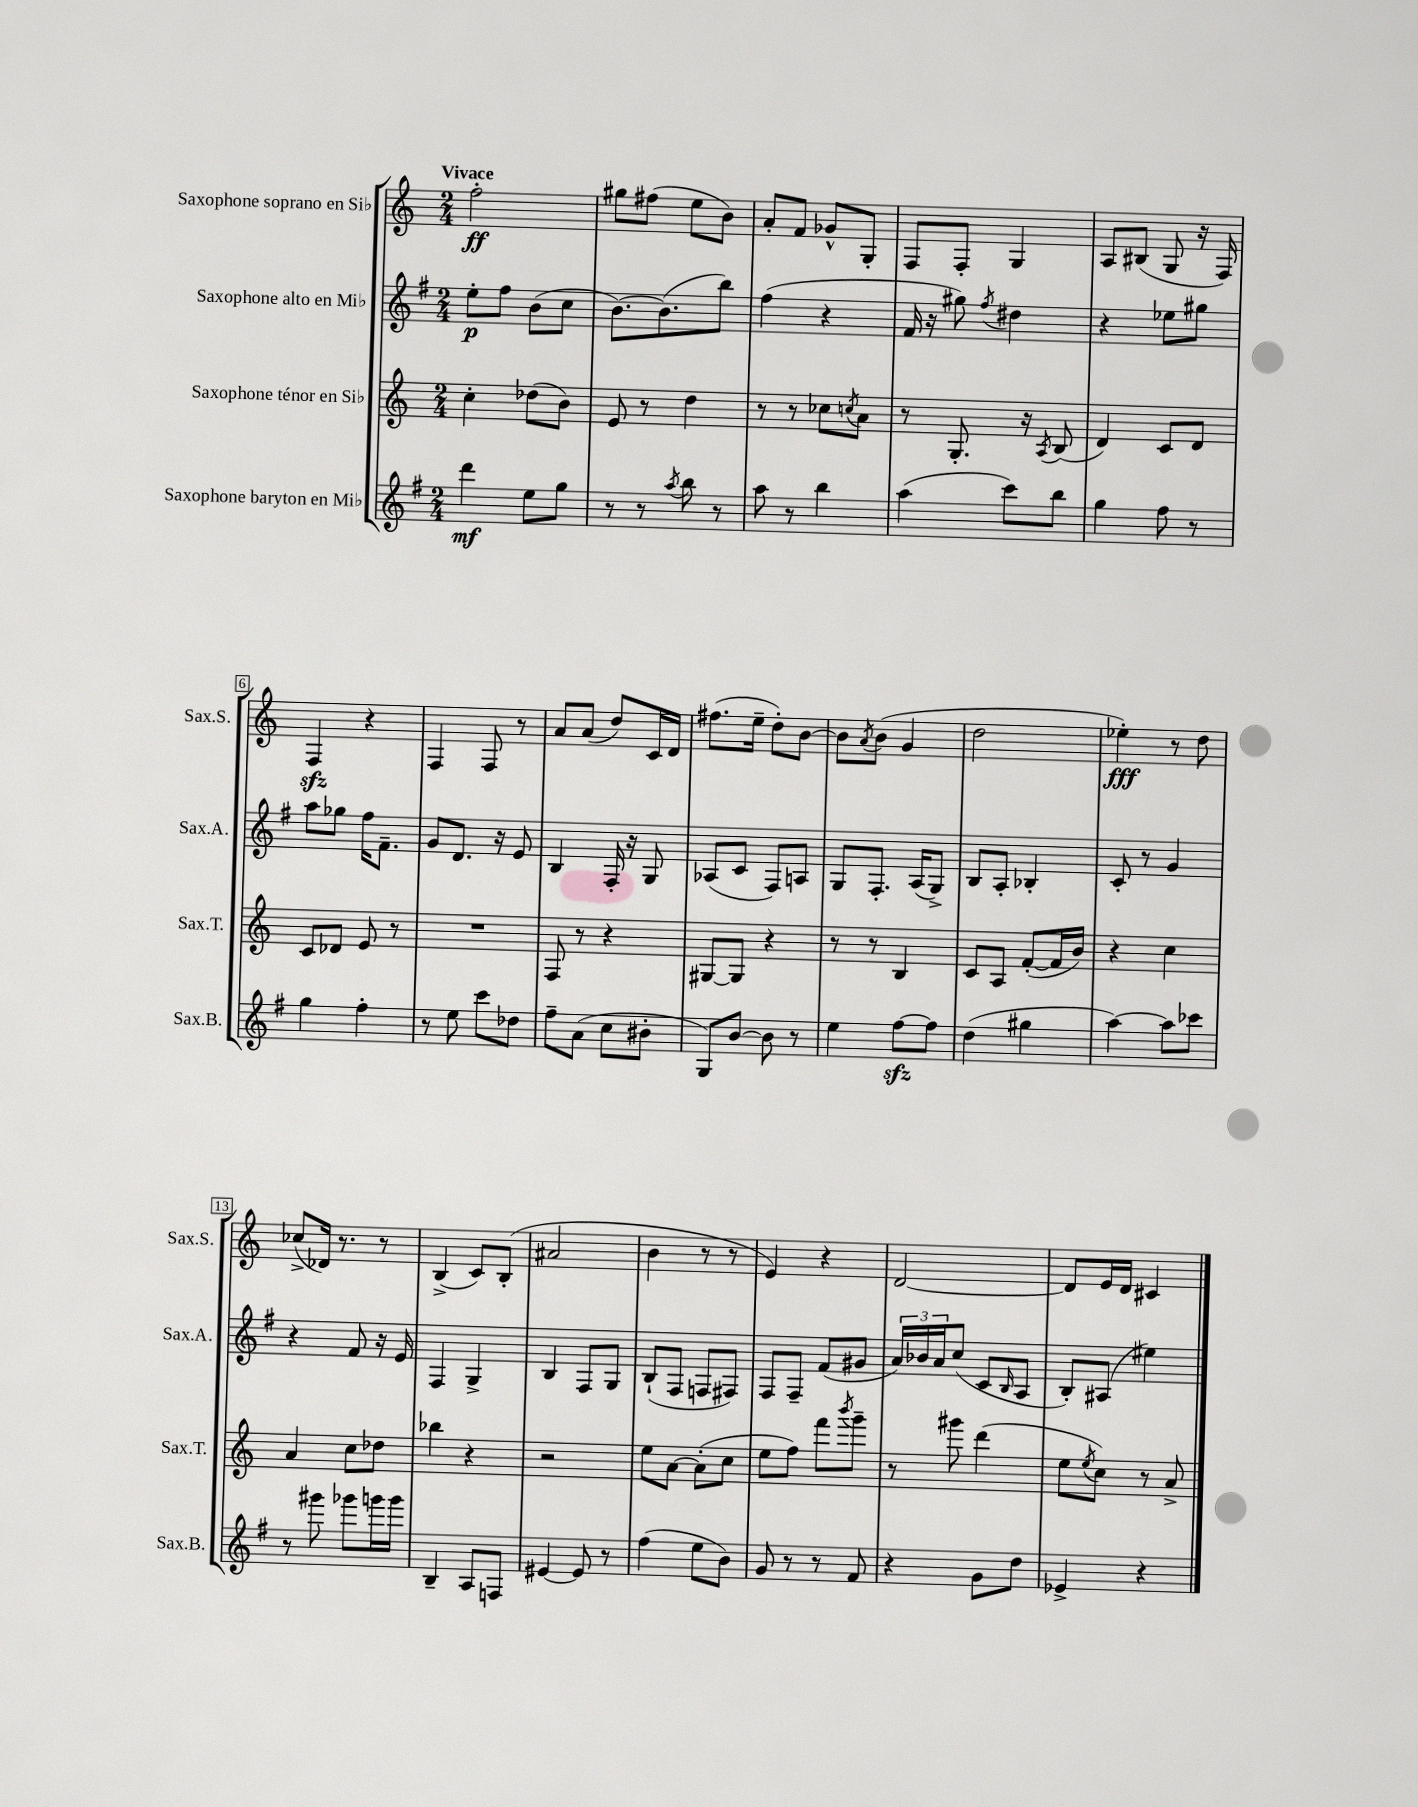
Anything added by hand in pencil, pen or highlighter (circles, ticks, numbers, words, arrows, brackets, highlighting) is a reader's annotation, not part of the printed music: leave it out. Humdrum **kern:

**kern	**kern	**kern	**kern
*staff4	*staff3	*staff2	*staff1
*clefG2	*clefG2	*clefG2	*clefG2
*k[f#]	*k[]	*k[f#]	*k[]
*M2/4	*M2/4	*M2/4	*M2/4
4ddd\	4cc'\	8ee'\L	2ff'\
.	.	8ff#\J	.
8ee\L	(8dd-\L	(8b\L	.
8gg\J	8b\J)	8cc\J	.
=	=	=	=
8r	8e/	[8.b\L)	8gg#\L
8r	8r	.	(8ff#\J
.	.	(8.b\]	.
8qaa/	.	.	.
8bb\	4dd\	.	8ee\L
8r	.	8bb\J)	8b\J)
=	=	=	=
8aa\	8r	(4ff#\	8a'/L
8r	8r	.	8f/J
4bb\	8cc-\L	4r	8g-^^/L
.	8qcc/	.	.
.	8a\J	.	8G'/J
=	=	=	=
(4aa\	8r	16f#/	8F/L
.	.	16r	.
.	8.G'/	8gg#\)	8F'/J
.	.	8qff#/	.
8ccc\L)	.	4dd#\	4G/
.	16r	.	.
.	8qA/	.	.
8bb\J	(8B/	.	.
=	=	=	=
4gg\	4d/)	4r	8A/L
.	.	.	(8B#/J
8ff#\	8c/L	8ee-\L	8G/
8r	8d/J	8gg#\J	16r
.	.	.	16F/)
=	=	=	=
4gg\	8c/L	8aa\L	4F/
.	8d-/J	8gg-\J	.
4ff#'\	8e/	16ff#\LK	4r
.	.	8.f#~\J	.
.	8r	.	.
=	=	=	=
8r	2r	8g/L	4F/
8ee\	.	8.d/J	.
8ccc\L	.	.	8F/
.	.	16r	.
8dd-\J	.	8e/	8r
=	=	=	=
8ff#~\L	8F/	4B/	8a/L
(8a\J	8r	.	(8a/J
8cc\L	4r	16F#'/	8dd/L)
.	.	16r	.
8b#'\J	.	8G/	16c/L
.	.	.	16d/JJ
=	=	=	=
8G/L)	[8G#/L	(8A-/L	(8.ff#\L
[8b/J	8G#/]J	8c/J	.
.	.	.	16ee~\Jk
8b\]	4r	8F#/L)	8dd'\L)
8r	.	8A/J	[8b\J
=	=	=	=
4ee\	8r	8G/L	8b\]L
.	.	.	8qa/
.	8r	8.F#'/J	(8b\J
[8ff#\L	4B/	.	4g/
.	.	(16A/LK	.
8ff#\]J	.	8G^/J)	.
=	=	=	=
(4dd\	8c/L	8B/L	2dd\
.	8A/J	8A'/J	.
4gg#\	([8f'/L	4B-'/	.
.	16f/]L	.	.
.	16b/JJ)	.	.
=	=	=	=
[4aa\)	4r	8c'/	4ee-'\)
.	.	8r	.
8aa\]L	4cc\	4g/	8r
8ccc-\J	.	.	8dd\
=	=	=	=
8r	4a/	4r	(8cc-^/L
8ggg#\	.	.	16d-/Jk)
.	.	.	8.r
8ggg-\L	8cc\L	8f#/	.
16ggg\L	8dd-\J	16r	8r
16ggg\JJ	.	16e/	.
=	=	=	=
4B~/	4bb-\	4F#/	(4B^/
8A/L	4r	4G^/	8c/L)
8F/J	.	.	(8B'/J
=	=	=	=
[4e#/	2r	4B/	2a#/
8e#/]	.	8F#/L	.
8r	.	8G/J	.
=	=	=	=
(4ff#\	8ee\L	(8B`/L	4b\
.	[8a\J	8F#/J	.
8ee\L	(8a'\]L	8F/L	8r
8b\J)	8cc\J	8F#/J)	8r
=	=	=	=
8g/	8ee\L	8F#/L	4e/)
8r	8ff\J)	8F#~/J	.
8r	8fff\L	(8f#/L	4r
.	8qbbb/	.	.
8f#/	8ggg~\J	8g#/J	.
=	=	=	=
4r	8r	24a/LL)	[2d/
.	.	24b-/	.
.	.	24a/J	.
.	8ggg#\	(8cc/J	.
8g\L	(4ddd\	8c/L	.
.	.	16qqB/	.
8dd\J	.	8A/J	.
=	=	=	=
4e-^/	8ee\L	8B'/L)	8d/]L
.	8qee/	.	.
.	8cc\J)	(8A#/J	16e/L
.	.	.	16d/JJ
4r	8r	4ee#\)	4c#/
.	8a^/	.	.
==	==	==	==
*-	*-	*-	*-
